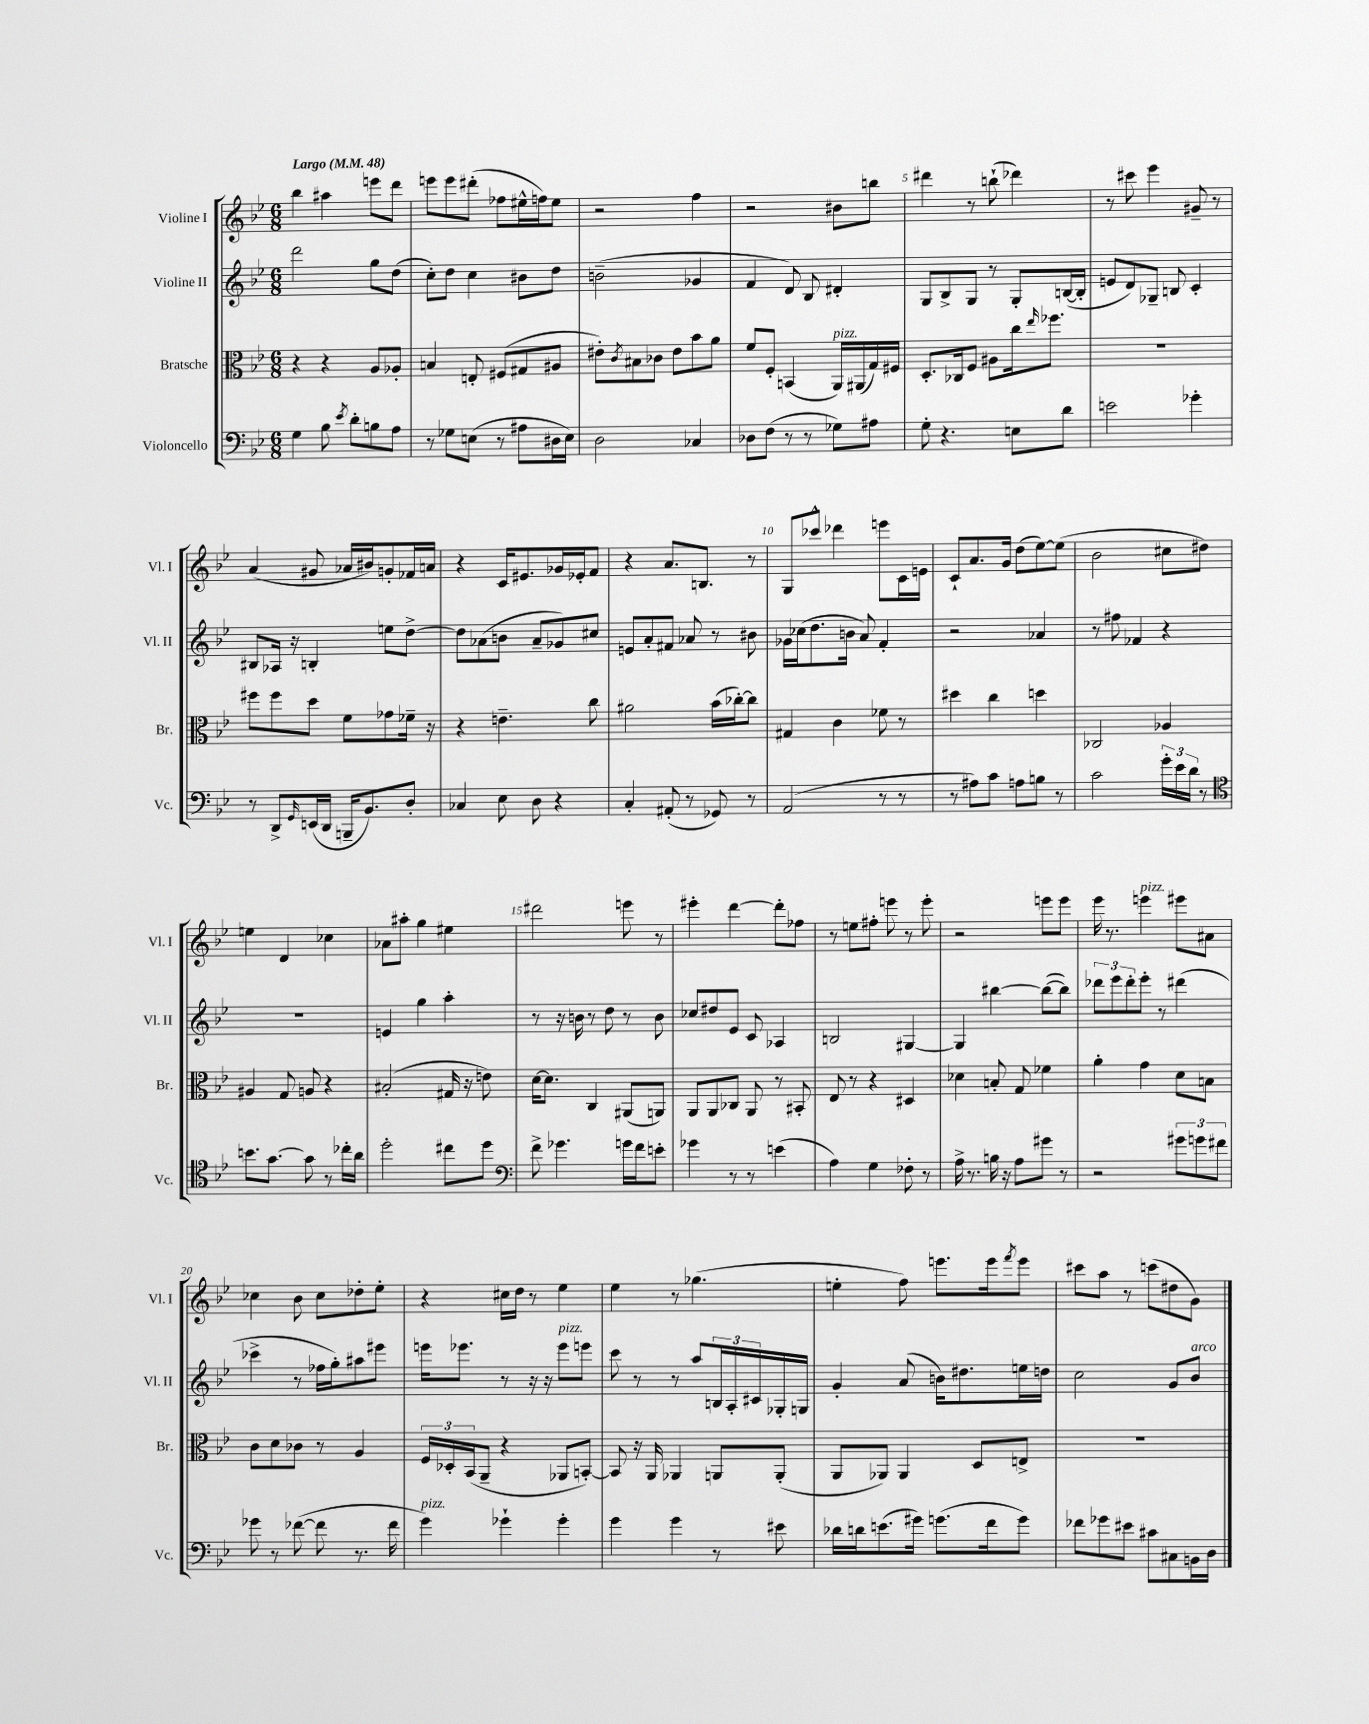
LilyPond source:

<<
\new StaffGroup <<
\new Staff = "s0" \with { instrumentName = "Violine I" shortInstrumentName = "Vl. I" } {
    \clef treble \key bes \major \numericTimeSignature \time 6/8 \tempo "Largo" 4 = 48
    bes''4 ais''4 e'''8 d'''8 |
    e'''8 e'''8 dis'''8-.( fes''8 eis''16-^ f''16) eis''8 |
    r2 f''4 |
    r2 bis'8 b''8 |
    dis'''4 r8 b''8-!( des'''4) |
    r8 cis'''8 ees'''4 gis'8-- r8 |
    a'4( gis'8 aes'16 bis'16) g'8-. fes'16 a'16 |
    r4 c'16 eis'8. ges'16 ees'16-. f'8 |
    r4 a'8. b8. r8 |
    g8 ces'''8-^ des'''4 e'''8 c'16 e'16 |
    c'8-! a'8. g'16 d''8( ees''8~) ees''8( |
    bes'2 cis''8 dis''8) |
    e''4 d'4 ces''4 |
    aes'8 ais''8-. g''4 eis''4 |
    dis'''2 e'''8 r8 |
    eis'''4-. d'''4~ d'''8-. fes''8 |
    r8 e''8 fis''8-. e'''8 r8 e'''8-. |
    r2 e'''8 e'''8 |
    ees'''16 r8. e'''4^\markup { \italic "pizz." } eis'''8 ais'8 |
    ces''4 bes'8 ces''8 des''8-. ees''8-. |
    r4 cis''16 d''16 r8 ees''4 |
    ees''4 r8 ges''4.( |
    e''4-. f''8) e'''8. e'''16 \acciaccatura { f'''8 } e'''8 |
    cis'''8 a''8 r8 c'''8( dis''8 g'8) \bar "|." |
}
\new Staff = "s1" \with { instrumentName = "Violine II" shortInstrumentName = "Vl. II" } {
    \clef treble \key bes \major \numericTimeSignature \time 6/8
    d'''2 g''8 d''8( |
    c''8-.) d''8 c''4 bis'8 d''8 |
    b'2--( ges'4 |
    f'4 d'8) bes8 dis'4-. |
    g8 bes8-> g8 r8 g8-. b16~( b16-. |
    e'8 d'8) ges8-- b8 c'4-. |
    bis8 aes16 r16 b4-. e''8 d''8~-> |
    d''8 aes'8( b'8 aes'8-- ges'8) cis''8 |
    e'8 a'8-. fis'8 aes'8 r8 bis'8 |
    ges'16 ces''16( d''8. b'16 a'8) f'4-. |
    r2 aes'4 |
    r8 fis''8 fes'4 r4 |
    R2. |
    e'4 g''4 a''4-. |
    r8 r16 b'16 r8 d''8 r8 b'8 |
    ces''8 dis''8 ees'8 c'8 aes4 |
    b2 gis4~ |
    gis4 bis''4~ bis''8~( bis''8) |
    \tuplet 3/2 { des'''8 ees'''8 des'''8-. } ees'''8-. r8 dis'''4( |
    ces'''4-> r8 fes''16 g''16-.) ais''8 eis'''8 |
    e'''16 ees'''8. r8 r16 r16 ees'''8^\markup { \italic "pizz." } e'''8 |
    c'''8 r8 r8 a''8 \tuplet 3/2 { b16 a16-. cis'16 } ges16-. g16 |
    g'4-. a'8( b'16) dis''8. e''16 d''16 |
    c''2 g'8 bes'8^\markup { \italic "arco" } \bar "|." |
}
\new Staff = "s2" \with { instrumentName = "Bratsche" shortInstrumentName = "Br." } {
    \clef alto \key bes \major \numericTimeSignature \time 6/8
    r4 r4 a8 aes8-. |
    b4 e8-. fis8( gis8 ais8 |
    eis'8-.) \acciaccatura { c'8 } bis8 ces'8 eis'8 bes'8 a'8 |
    f'8 f8-. b,4( a,16^\markup { \italic "pizz." }) ais,16( g16) fis16 |
    d8.-. ces16 f8 ais8 c''16 \grace { ees''16 } fes''8. |
    R2. |
    fis''8 fis''8 d''8 f'8 ges'8 fes'16-- r16 |
    r4 e'4.-- c''8 |
    ais'2 bes'16( ces''16~-.) ces''8 |
    gis4 c'4 fes'8 r8 |
    dis''4 c''4 d''4 |
    ces2 aes4 |
    ais4 g8 a8 r4 |
    bis2-.( gis16 r16 e'8) |
    d'16~ d'8. c4 ais,8( a,8) |
    a,8 a,8 ces8 a,8 r8 bis,8-. |
    ees8 r8 r4 dis4 |
    des'4 b8-. g8 fes'4 |
    a'4-. g'4 d'8 b8 |
    c'8 d'8 ces'8 r8 a4 |
    \tuplet 3/2 { f16 des16-. bes,16( } a,8-- r4 aes,8 b,8~-.) |
    b,8 r16 a,16 aes,4 a,8 a,8-.( |
    a,8 aes,8) aes,4 d8 e8-> |
    R2. \bar "|." |
}
\new Staff = "s3" \with { instrumentName = "Violoncello" shortInstrumentName = "Vc." } {
    \clef bass \key bes \major \numericTimeSignature \time 6/8
    g4 bes8 \acciaccatura { ees'8 } d'8-. b8 a8 |
    r8 ges8 e8( r8 ais8 dis16 e16) |
    d2 ces4 |
    des8 f8( r8 r8 ges8) ais8 |
    g8-. r4. e8 d'8 |
    e'2 ges'4-. |
    r8 d,8-> \grace { g,16 } e,16( d,16 b,,16-- bes,8.) d8-. |
    ces4 ees8 d8 r4 |
    c4-. ais,8-.( r8 ges,8) r8 |
    a,2( r8 r8 |
    r8 ais8) c'8 a8 b8 r8 |
    c'2 \tuplet 3/2 { g'16-. ees'16 d'16 } r8 |
    \clef tenor b'8. g'8.~ g'8 r8 ces''16-. a'16 |
    d''2-. cis''8 d''8 |
    \clef bass f'8-> ges'4. g'16 f'16 e'8-. |
    ges'4 r8 r8 e'4( |
    a4) g4 fes8-. r8 |
    a16-> r8. b16 r16 a8 gis'8 r8 |
    r2 \tuplet 3/2 { gis'8 g'8 fis'8 } |
    ges'8 r8 fes'8~( fes'8 r8. fes'16 |
    g'4^\markup { \italic "pizz." }) ges'4-! ges'4-. |
    g'4 g'4 r8 eis'8 |
    des'16 d'16 e'8.( gis'16) g'8.( f'16 g'8) |
    fes'8 ges'8 eis'8 cis'8 cis8 b,16 d16 \bar "|." |
}
>>
>>
\layout { \context { \Score \override BarNumber.break-visibility = ##(#f #t #t) barNumberVisibility = #(every-nth-bar-number-visible 5) } }
